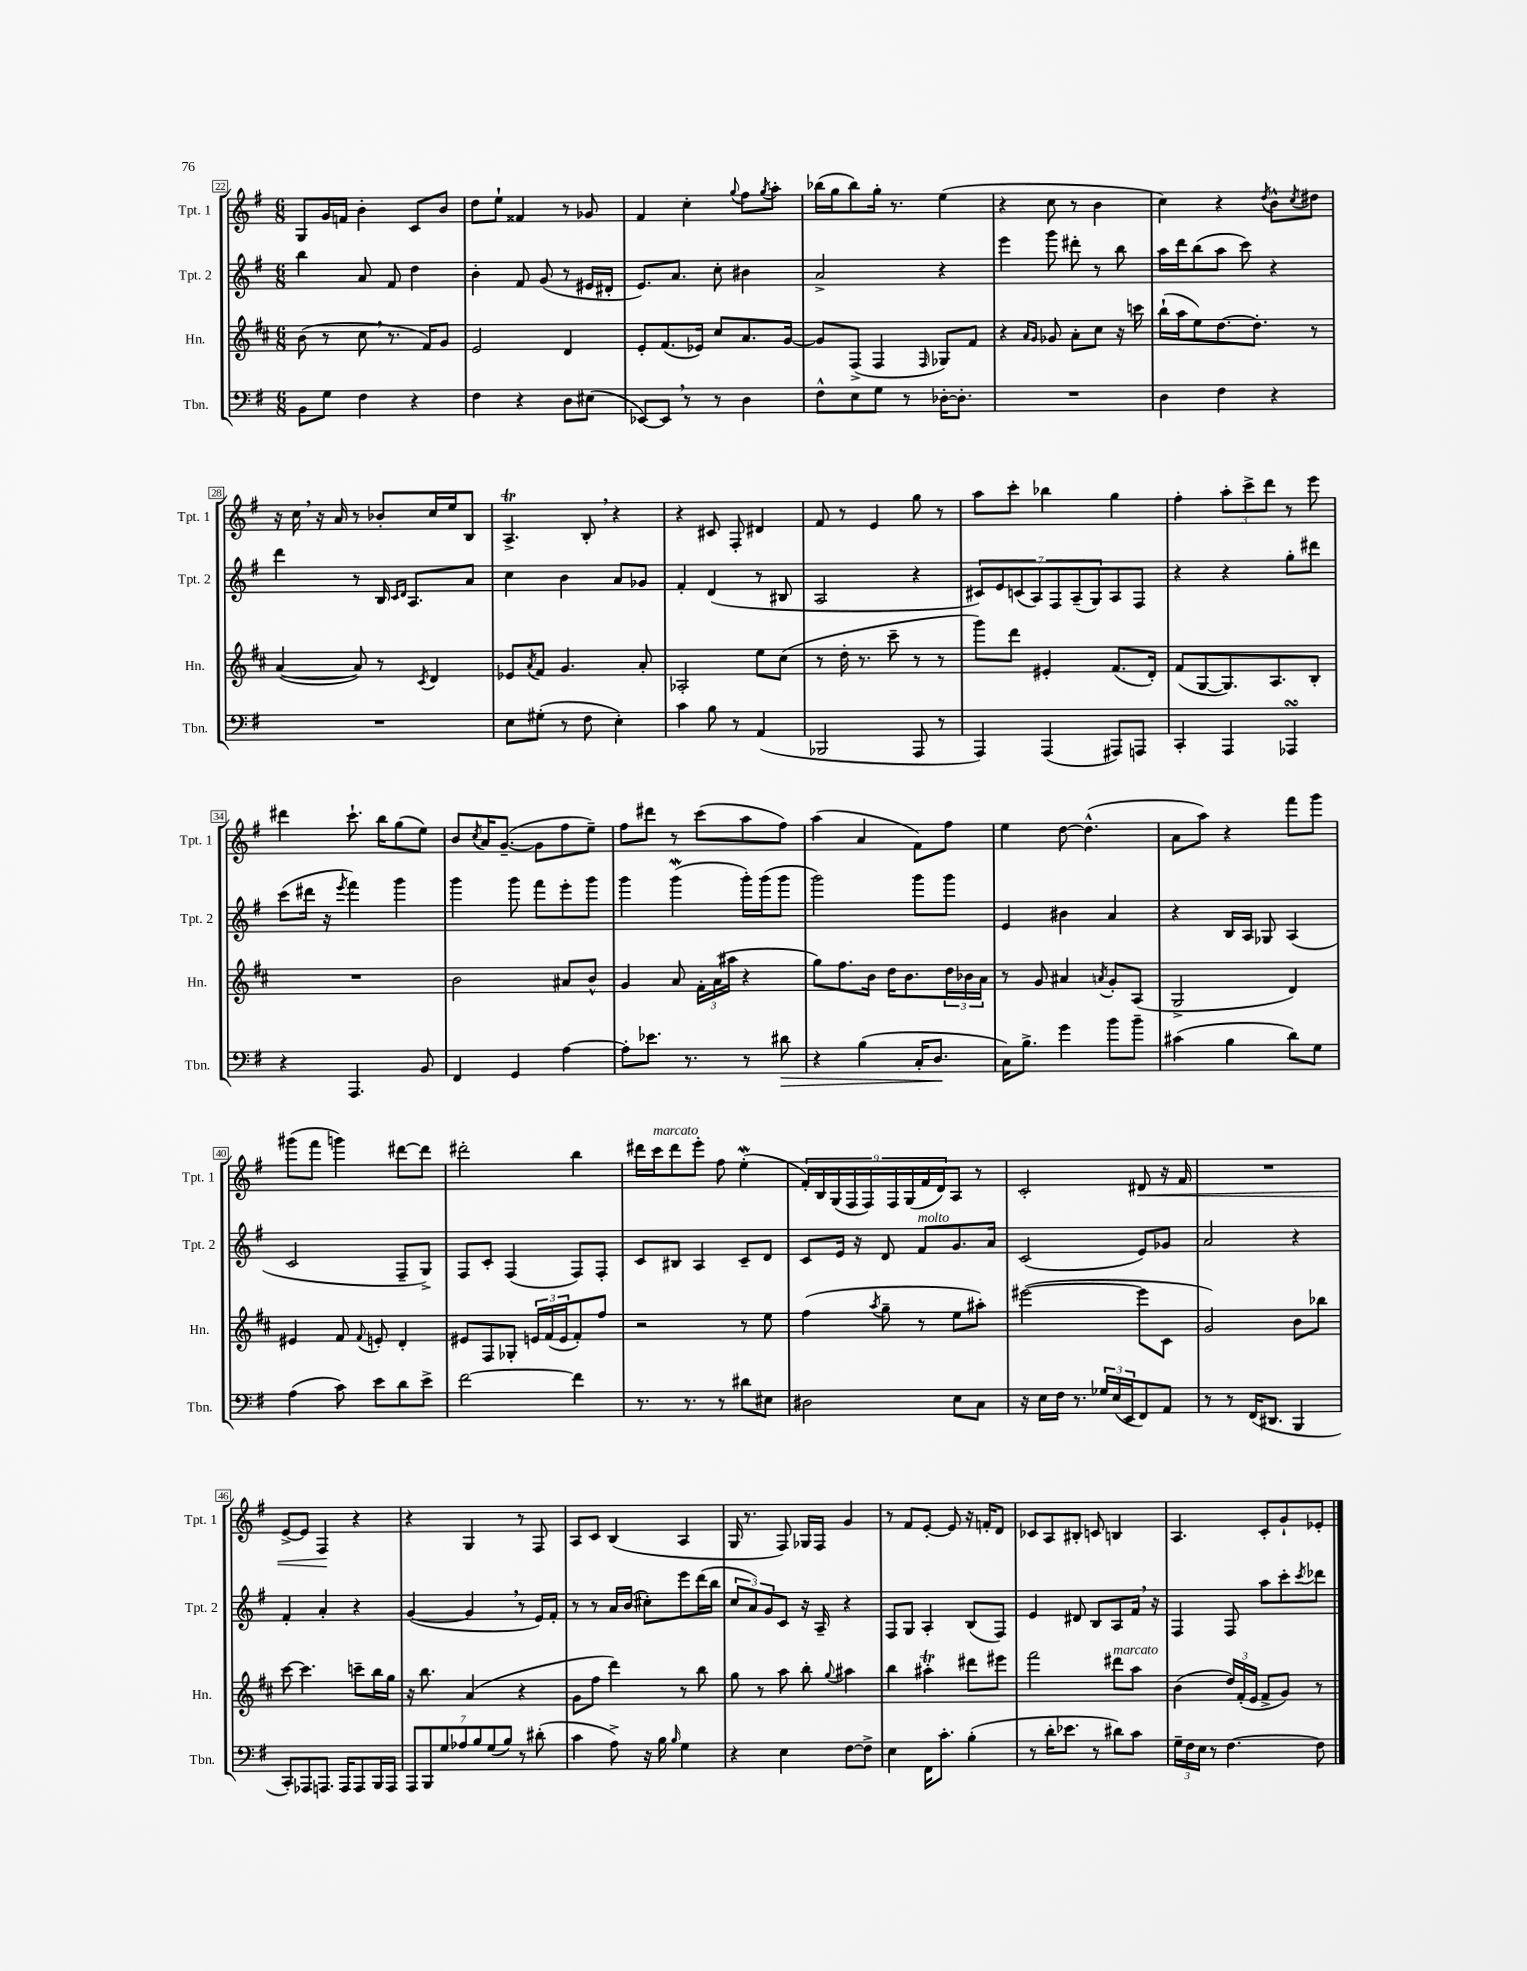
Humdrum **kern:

**kern	**kern	**kern	**kern
*staff4	*staff3	*staff2	*staff1
*clefF4	*clefG2	*clefG2	*clefG2
*k[f#]	*k[f#c#]	*k[f#]	*k[f#]
*M6/8	*M6/8	*M6/8	*M6/8
8BB	(8b	4bb	8G
8G	8r	.	16g
.	.	.	16f
4F#	8cc#	8a	4b'
.	8.r	8f#	.
4r	.	4dd	8c
.	16f#)	.	.
.	8g	.	8b
=	=	=	=
4F#	2e	4b'	8dd
.	.	.	8ee`
4r	.	8f#	4f##
.	.	(8g	.
8D	4d	8r	8r
(8E#	.	16e#	8g-
.	.	16d#'	.
=	=	=	=
[8EE-)	8e'	8.e)	4f#
8EE-]	(8.f#	.	.
.	.	8.a	.
8r	.	.	4cc'
.	16e-)	.	.
8r	8cc#	8cc'	.
.	.	.	8qqgg
4D	8.a	4b#	8ff#
.	.	.	8qgg
.	.	.	8aa'
.	[16g	.	.
=	=	=	=
8F#^^	8g]	2a^	(16bb-
.	.	.	16gg
8E	(8F#^	.	8bb-)
8G	4F#	.	16gg'
.	.	.	8.r
8r	.	.	.
.	16qqF#	.	.
[16D-'	8G-)	4r	(4ee
8.D-']	.	.	.
.	8f#	.	.
=	=	=	=
2.r	4r	4eee	4r
.	16qqa	.	.
.	16qqg	.	.
.	8g-	8ggg	8cc
.	8a'	8ddd#'	8r
.	8cc#	8r	4b
.	16r	8bb	.
.	16ccc	.	.
=	=	=	=
4D	(16bb`	16aa	4cc)
.	16aa	16ddd	.
.	8ee)	(8bb	.
4F#	[8.dd	8aa	4r
.	.	8ccc)	.
.	8.dd']	.	.
.	.	.	8qdd
4r	.	4r	8b^^
.	.	.	8qcc
.	8r	.	8dd#
=	=	=	=
2.r	([4a	4ddd	16r
.	.	.	16cc
.	.	.	16r
.	.	.	16a
.	8a])	8r	8r
.	8r	16B	8b-'
.	.	16qqc	.
.	.	16qqd	.
.	.	8.A	.
.	8qc#	.	.
.	4d	.	16cc
.	.	.	16ee
.	.	8a	8B
=	=	=	=
8E	8e-	4cc	4.A^
.	8qa	.	.
(8G#'	8f#	.	.
8r	4.g	4b	.
8F#	.	.	8B'
4E')	.	8a	4r
.	8a'	8g-	.
=	=	=	=
4c	2A-'	4f#'	4r
8B	.	(4d	8c#
8r	.	.	8F#'
(4AA	8ee	8r	4d#
.	(8cc#	8B#	.
=	=	=	=
2BBB-	8r	2A	8f#
.	16dd'	.	8r
.	8.r	.	.
.	.	.	4e
.	8ccc#~	.	.
8AAA	8r	4r	8gg
8r	8r	.	8r
=	=	=	=
4AAA)	8ggg)	14c#)	8aa
.	.	14e	.
.	8ddd	.	8ccc'
.	.	(14c	.
.	.	14A)	.
(4AAA	4e#'	.	4bb-
.	.	14F#	.
.	.	(14A~	.
.	.	14G)	.
8AAA#)	(8.f#	8A	4gg
8AAA	.	8F#	.
.	16d')	.	.
=	=	=	=
4CC'	(8f#	4r	4ff#'
.	[8G	.	.
4AAA	8.G])	4r	12aa'
.	.	.	12ccc^
.	.	.	12ddd
.	8.A	.	.
4AAA-	.	8gg'	8r
.	8B'	8ddd#	8eee
=	=	=	=
4r	2.r	(8ccc	4ddd#
.	.	16ddd#	.
.	.	16r	.
.	.	8qeee	.
4.AAA	.	4fff#)	8.ccc`
.	.	.	16bb
.	.	4ggg	(8gg
8BB	.	.	8ee)
=	=	=	=
4FF#	2b	4ggg	8b
.	.	.	8qcc
.	.	.	16a
.	.	.	([8.g~
4GG	.	8ggg	.
.	.	8fff#	8g]
[4A	8a#	8eee'	8ff#
.	8b^^	8ggg	8ee~)
=	=	=	=
8A']	4g	4ggg	8ff#
8.e-	.	.	8ddd#
.	8a	(4ggg	8r
8.r	.	.	.
.	24f#'	.	(8ccc
.	(24a	.	.
.	24aa#	.	.
8r	4r	16ggg')	8aa
.	.	(16ggg	.
8d#	.	8ggg	8ff#)
=	=	=	=
4r	8gg)	2ggg)	(4aa
.	8.ff#	.	.
(4B	.	.	4a
.	16b	.	.
.	16dd	.	.
.	8.b	.	.
16C'	.	8ggg	8f#)
8.D	.	.	.
.	24dd	8ggg	8ff#
.	24b-	.	.
.	24a	.	.
=	=	=	=
16C)	8r	4e	4ee
8.B^	.	.	.
.	8g	.	.
4g	4a#	4b#	[8dd
.	.	.	(4.dd^^]
.	8qa	.	.
8b	8g'	4a	.
8b~	(8A	.	.
=	=	=	=
(4c#	2G^	4r	8a
.	.	.	8aa)
4B	.	16B	4r
.	.	16A	.
.	.	8G-	.
8d)	4d)	(4A	8fff#
8G	.	.	8ggg
=	=	=	=
(4A	4e#	2c	(8ggg#
.	.	.	8fff#
8c)	8f#	.	4ggg)
.	8qqf#	.	.
8e	8e'	.	.
8d	4d'	8F#~	[8ddd#
8e^	.	8G^)	8ddd#]
=	=	=	=
[2f#	8e#	8F#	2ddd#'
.	8F#	8c'	.
.	8G-'	(4F#	.
.	24e	.	.
.	(24f#	.	.
.	24e	.	.
4f#]	8f#')	8F#)	4bb
.	8ff#	8F#'	.
=	=	=	=
8.r	2r	8c	16ddd#
.	.	.	16ccc
.	.	8B#	8ddd#
8.r	.	.	.
.	.	4A	8eee'
8r	.	.	8ff#
8d#	8r	8c~	(4ee'
8E#	8ee	8d	.
=	=	=	=
2D#	(4ff#	8c	18f#')
.	.	.	18B
.	.	.	(18G
.	.	16e	.
.	.	.	18F#
.	.	16r	.
.	.	.	18F#)
.	8qaa	.	.
.	8gg~	8d	.
.	.	.	18F#
.	.	.	(18G
.	8r	8f#	.
.	.	.	18f#
.	.	.	18d)
8E	8ee	8.g	8A
8C	8aa#')	.	8r
.	.	16a	.
=	=	=	=
16r	([2eee#	(2c	2c'
16E	.	.	.
16F#	.	.	.
8.r	.	.	.
24G-	.	.	.
(24E	.	.	.
24EE	.	.	.
8FF#)	8eee#]	8e)	8d#
8AA	8c#	8g-	16r
.	.	.	16f#
=	=	=	=
8r	2g)	2a	2.r
8r	.	.	.
(16FF#	.	.	.
8.DD#	.	.	.
4BBB	8b	4r	.
.	8bb-	.	.
=	=	=	=
8CC')	[8ccc#	4f#'	[8e^
8AAA-	4.ccc#]	.	8e]
8.AAA	.	4a'	4F#
16AAA	.	.	.
8AAA	8ccc~	4r	4r
16BBB	16bb	.	.
16AAA	16gg	.	.
=	=	=	=
14AAA	16r	([4g	4r
.	8.bb	.	.
14BBB	.	.	.
14G	.	.	.
14A-	.	.	.
.	(4a	4g]	4G
14B	.	.	.
(14G	.	.	.
14B)	.	.	.
8r	4r	8r	8r
(8d#'	.	16e)	8F#
.	.	16f#'	.
=	=	=	=
4c	8g	8r	8A
.	8ff#	8r	8c
8A^)	4ddd)	16a	(4B
.	.	(16b	.
16r	.	8cc#')	.
16B	.	.	.
16qqB	.	.	.
4G	8r	8eee	4A
.	8bb	(16ddd	.
.	.	16bb	.
=	=	=	=
4r	8gg	12cc	16G
.	.	.	8.r
.	.	12a)	.
.	8r	.	.
.	.	12g	.
4E	8aa	8c	8F#)
.	8bb'	16r	16G-
.	.	16A~	16F#
.	8qqgg	.	.
[8F#	4aa#	4r	4g
8F#^]	.	.	.
=	=	=	=
4E	4bb	8F#	8r
.	.	8G	8f#
16FF#	4aa#'	4A'	[8e'
8.c'	.	.	.
.	.	.	8e]
(4B'	8ddd#	(8B	16r
.	.	.	16f'
.	8eee#	8F#)	8d
=	=	=	=
8r	2fff#	4e	8c-
16d'	.	.	8A
8.e-	.	.	.
.	.	8d#	8B#'
8r	.	8B	8c
8d#)	8ddd#	8A	4B
8c	8aa	16f#	.
.	.	16r	.
=	=	=	=
24G~	(4b	4F#	4.A
24F#	.	.	.
24E	.	.	.
8r	.	.	.
[4.F#	24dd)	8F#	.
.	(24f#'	.	.
.	24e	.	.
.	8f#^	8aa	8c'
.	8g)	8ccc'	8g`
.	.	8qccc	.
8F#]	8r	8ddd-	8e-'
==	==	==	==
*-	*-	*-	*-
